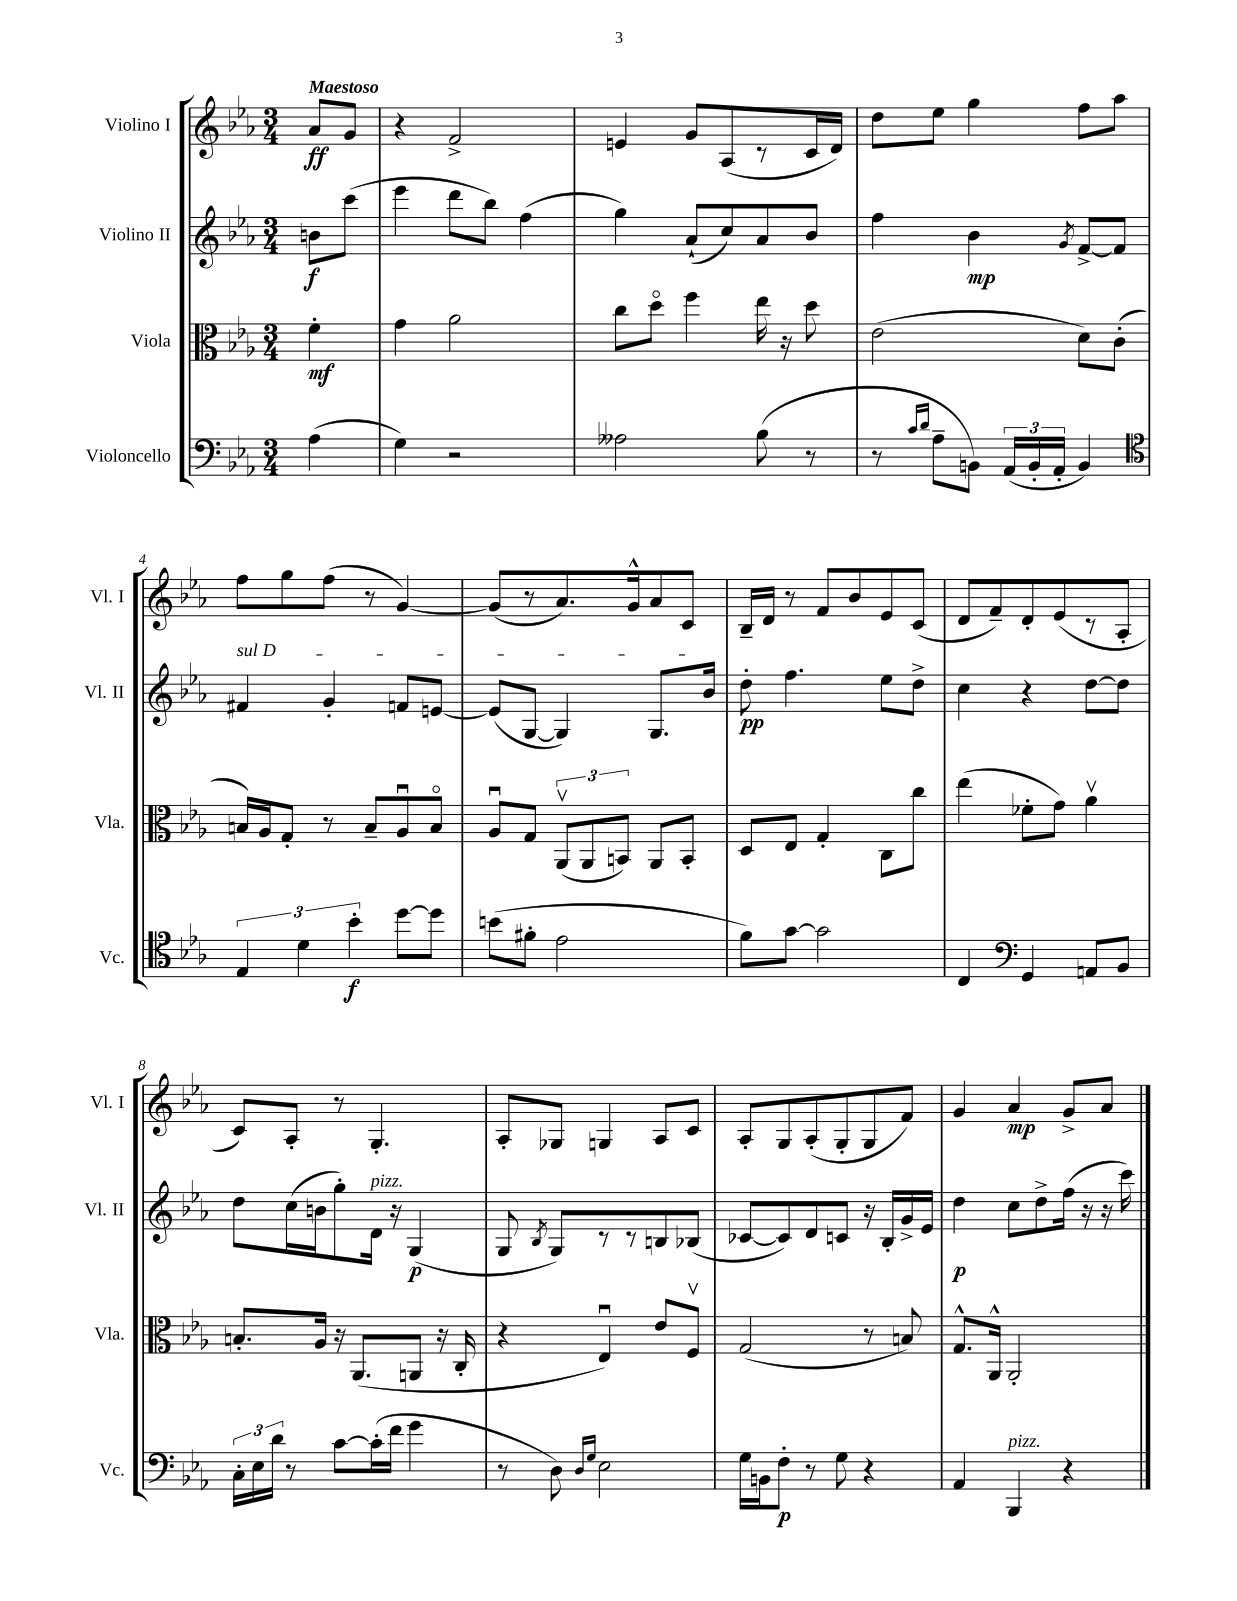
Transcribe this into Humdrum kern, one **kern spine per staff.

**kern	**kern	**kern	**kern
*staff4	*staff3	*staff2	*staff1
*clefF4	*clefC3	*clefG2	*clefG2
*k[b-e-a-]	*k[b-e-a-]	*k[b-e-a-]	*k[b-e-a-]
*M3/4	*M3/4	*M3/4	*M3/4
(4A-\	4f'\	8b\L	8a-/L
.	.	(8ccc\J	8g/J
=	=	=	=
4G\)	4g\	4eee-\	4r
2r	2a-\	8ddd\L	2f^/
.	.	8bb-\J)	.
.	.	(4ff\	.
=	=	=	=
2A--\	8cc\L	4gg\)	4e/
.	8ddo\J	.	.
.	4ff\	(8a-`/L	8g/L
.	.	8cc/)	(8A-/
(8B-\	16ee-\	8a-/	8r
.	16r	.	.
8r	8dd\	8b-/J	16c/L
.	.	.	16d/JJ)
=	=	=	=
8r	(2e-\	4ff\	8dd\L
16qqc/LL	.	.	.
16qqd/JJ	.	.	.
8A-~\L	.	.	8ee-\J
8BB\J)	.	4b-\	4gg\
(24AA-/LL	.	.	.
24BB'/	.	.	.
24AA-'/JJ	.	.	.
.	.	8qg/	.
4BB/)	8d\L)	[8f^/L	8ff\L
.	(8c'\J	8f/]J	8aa-\J
=	=	=	=
*clefC4	*	*	*
6E-/	16B/LL)	4f#/	8ff\L
.	16A-/J	.	.
.	8G'/J	.	8gg\
6d\	.	.	.
.	8r	4g'/	(8ff\J
6b-'\	.	.	.
.	8B~/L	.	8r
[8dd\L	8A-u/	8f/L	[4g/)
8dd\]J	8Bo/J	[8e/J	.
=	=	=	=
(8b\L	8A-u/L	(8e/]L	(8g/]L
8f#'\J	8G/J	[8G/J	8r
2e-\	(12AA-v/L	4G/])	8.a-/)
.	12AA-/	.	.
.	12BB/J)	.	.
.	.	.	16g^^/k
.	8AA-/L	8.G/L	8a-/
.	8BB'/J	.	8c/J
.	.	16b-/Jk	.
=	=	=	=
8f\L)	8D/L	8dd'\	16B-~/LL
.	.	.	16d/JJ
[8g\J	8E-/J	4.ff\	8r
2g\]	4G'/	.	8f/L
.	.	.	8b-/
.	8C\L	8ee-\L	8e-/
.	8cc\J	8dd^\J	(8c/J
=	=	=	=
4C/	(4ee-\	4cc\	8d/L
.	.	.	8f~/)
*clefF4	*	*	*
4GG/	8f-'\L	4r	8d'/
.	8g\J)	.	(8e-/
8AA/L	4a-v\	[8dd\L	8r
8BB-/J	.	8dd\]J	8A-'/J
=	=	=	=
24C'\LL	8.B'/L	8dd\L	8c/L)
24E-\	.	.	.
24d\JJ	.	.	.
8r	.	(16cc\L	8A-'/J
.	16A-/Jk	16b\J	.
[8c\L	16r	8gg'\)	8r
.	(8.AA-/L	.	.
(16c'\]L	.	16d\Jk	4.G'/
16f\JJ	.	16r	.
4g\	8AA/J	(4G/	.
.	16r	.	.
.	16C'/	.	.
=	=	=	=
8r	4r	8G/	8A-'/L
.	.	8qB-/	.
8D\)	.	8G/L)	8G-/J
16qqD/LL	.	.	.
16qqG/JJ	.	.	.
2E-\	4E-u/)	8r	4G/
.	.	8r	.
.	8e-/L	8B/	8A-/L
.	8Fv/J	(8B-/J	8c/J
=	=	=	=
16G\LL	(2G/	[8c-/L	8A-'/L
16BB\J	.	.	.
8F'\J	.	8c-/])	8G/
8r	.	8d/	(8A-'/
8G\	.	8c/J	8G'/
4r	8r	16r	8G/
.	.	16B-'/LL	.
.	8B/)	16g^/	8f/J)
.	.	16e-/JJ	.
=	=	=	=
4AA-/	8.G^^/L	4dd\	4g/
.	16AA-^^/Jk	.	.
4BBB-/	2AA-'/	8cc\L	4a-/
.	.	8dd^\	.
4r	.	(16ff\Jk	8g^/L
.	.	16r	.
.	.	16r	8a-/J
.	.	16ccc\)	.
==	==	==	==
*-	*-	*-	*-
